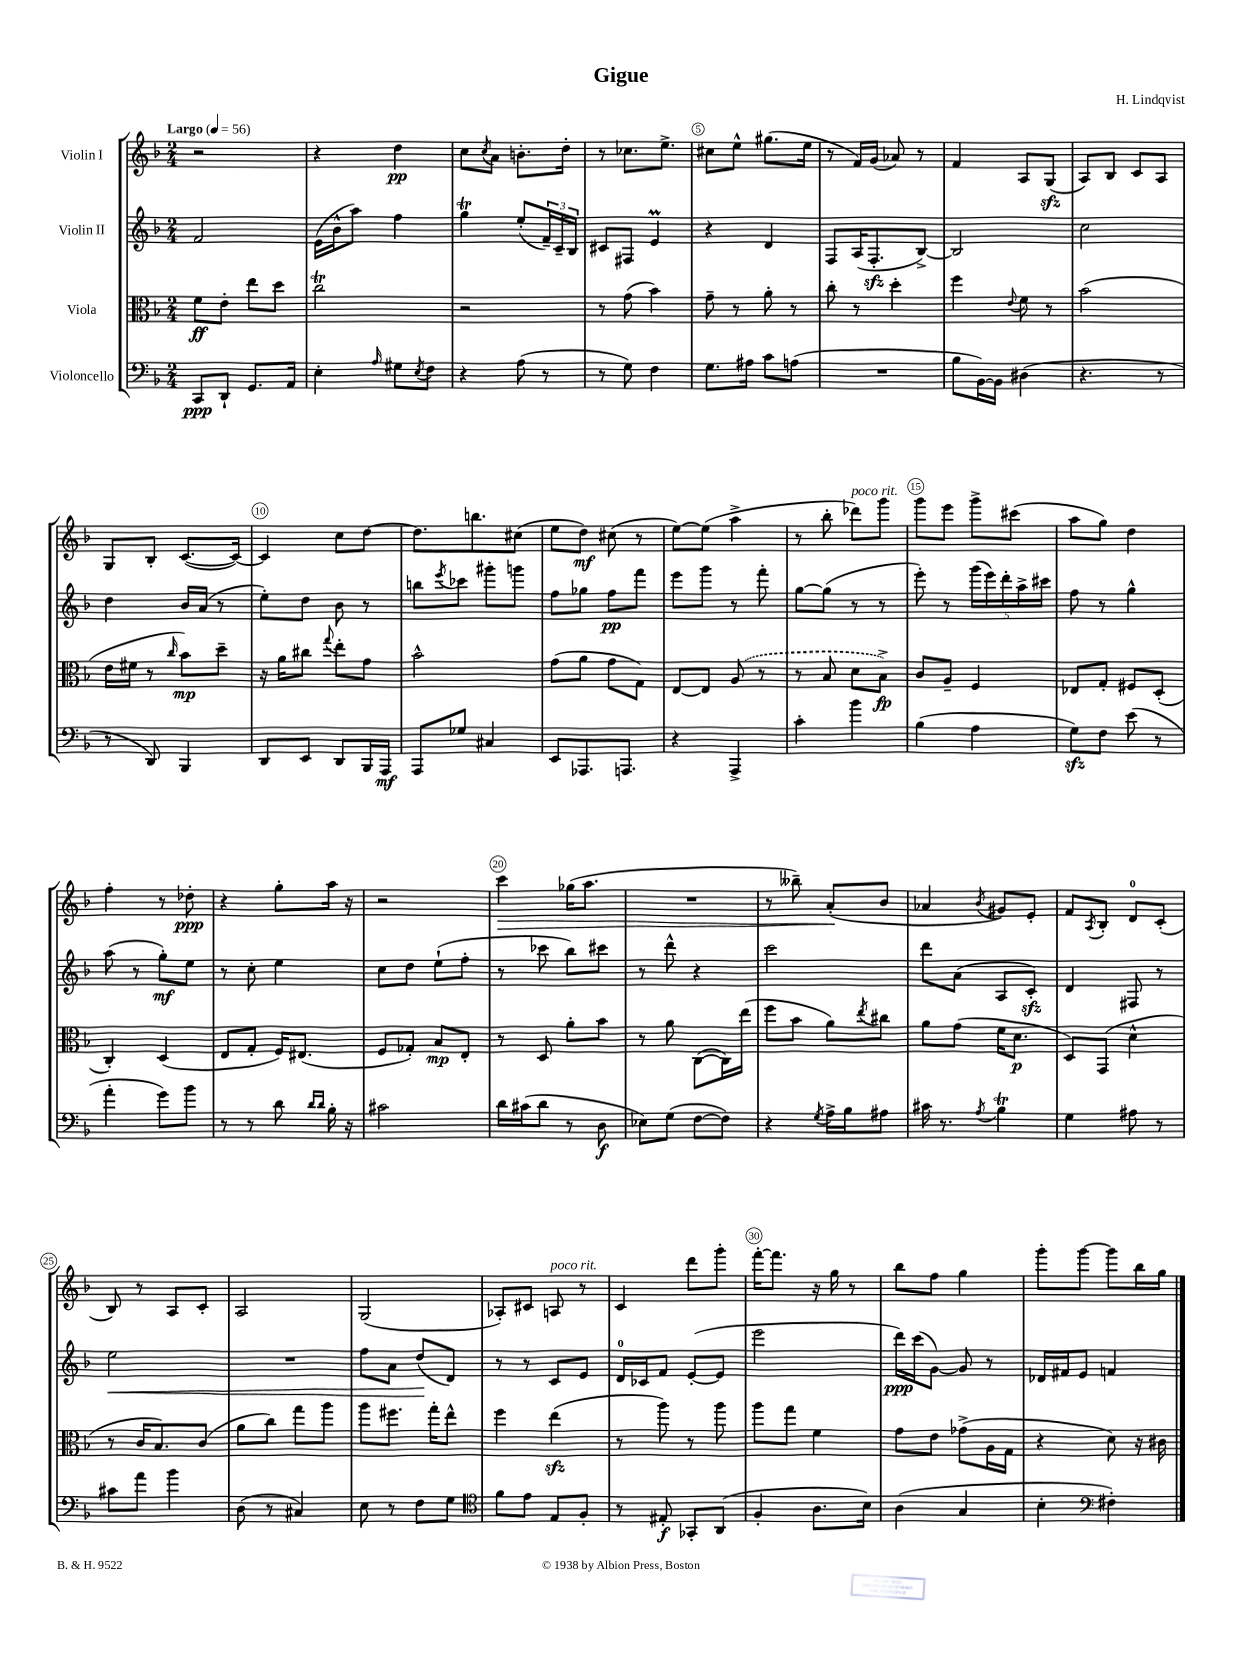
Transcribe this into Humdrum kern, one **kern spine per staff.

**kern	**dynam	**kern	**dynam	**kern	**dynam	**kern	**dynam
*part4	*part4	*part3	*part3	*part2	*part2	*part1	*part1
*staff4	*staff4	*staff3	*staff3	*staff2	*staff2	*staff1	*staff1
*I"Violoncello	*	*I"Viola	*	*I"Violin II	*	*I"Violin I	*
*clefF4	*	*clefC3	*	*clefG2	*	*clefG2	*
*k[b-]	*	*k[b-]	*	*k[b-]	*	*k[b-]	*
*M2/4	*	*M2/4	*	*M2/4	*	*M2/4	*
*MM56	*	*MM56	*	*MM56	*	*MM56	*
=1	=1	=1	=1	=1	=1	=1	=1
!	!	!	!	!	!	!LO:TX:a:B:t=Largo	!
8CC/L	ppp	8f\L	ff	2f/	.	2r	.
8DD`/J	.	8e'\J	.	.	.	.	.
8.GG/L	.	8ee\L	.	.	.	.	.
.	.	8dd\J	.	.	.	.	.
16AA/Jk	.	.	.	.	.	.	.
=2	=2	=2	=2	=2	=2	=2	=2
4E'\	.	2ccT\	.	(16e\LL	.	4r	.
.	.	.	.	16b-^^\J	.	.	.
.	.	.	.	8aa\J)	.	.	.
16qqA/	.	.	.	.	.	.	.
8G#X\L	.	.	.	4ff\	.	4dd\	pp
8qE/	.	.	.	.	.	.	.
8F\J	.	.	.	.	.	.	.
=3	=3	=3	=3	=3	=3	=3	=3
4r	.	2r	.	4ggT\	.	8cc\L	.
.	.	.	.	.	.	8qcc/	.
.	.	.	.	.	.	8a\J	.
(8A\	.	.	.	(8ee'/L	.	8.bn'\L	.
8r	.	.	.	24f~/L)	.	.	.
.	.	.	.	24c~/	.	.	.
.	.	.	.	.	.	16dd'\Jk	.
.	.	.	.	24B-/JJ	.	.	.
=4	=4	=4	=4	=4	=4	=4	=4
8r	.	8r	.	8c#X/L	.	8r	.
8G\)	.	(8g\	.	8F#X/J	.	8.cc-X\L	.
4F\	.	4b-\)	.	4em/	.	.	.
.	.	.	.	.	.	8.ee^\J	.
=5	=5	=5	=5	=5	=5	=5	=5
8.G\L	.	8g~\	.	4r	.	8cc#X\L	.
.	.	8r	.	.	.	8ee^^\J	.
16A#X\Jk	.	.	.	.	.	.	.
8c\L	.	8a'\	.	4d/	.	(8.gg#X\L	.
(8An\J	.	8r	.	.	.	.	.
.	.	.	.	.	.	16ee\Jk	.
=6	=6	=6	=6	=6	=6	=6	=6
2r	.	8cc'\	.	8F/L	.	8r	.
.	.	8r	.	(16A/K	.	16f/LL)	.
.	.	.	.	8.Fzz'/	.	(16g/JJ	.
.	.	4dd'\	.	.	.	8a-X/)	.
.	.	.	.	[8B-^/J)	.	8r	.
=7	=7	=7	=7	=7	=7	=7	=7
8B-\L	.	4ff\	.	2B-/]	.	4f/	.
[16BB-\L)	.	.	.	.	.	.	.
16BB-\JJ]	.	.	.	.	.	.	.
.	.	8qqe/	.	.	.	.	.
(4D#X\	.	8f\	.	.	.	8A/L	.
.	.	8r	.	.	.	(8Gzz/J	.
=8	=8	=8	=8	=8	=8	=8	=8
4.r	.	(2b-\	.	2cc\	.	8A/L)	.
.	.	.	.	.	.	8B-/J	.
.	.	.	.	.	.	8c/L	.
8r	.	.	.	.	.	8A/J	.
!!LO:LB:g=z
=9	=9	=9	=9	=9	=9	=9	=9
8r	.	16e\LL	.	4dd\	.	8G/L	.
.	.	16f#X\JJ	.	.	.	.	.
8DD/)	.	8r	.	.	.	8B-'/J	.
.	.	16qqcc/	.	.	.	.	.
4BBB-/	.	8b-\L)	mp	16b-/LL	.	([8.c/L	.
.	.	.	.	(16a/JJ	.	.	.
.	.	8dd~\J	.	8r	.	.	.
.	.	.	.	.	.	16c/Jk_)	.
=10	=10	=10	=10	=10	=10	=10	=10
8DD/L	.	16r	.	8ee'\L)	.	4c/]	.
.	.	16a\KL	.	.	.	.	.
8EE/J	.	8cc#X\J	.	8dd\J	.	.	.
.	.	8qqgg/	.	.	.	.	.
8DD/L	.	8ee'\L	.	8b-\	.	8cc\L	.
16BBB-/L	.	8g\J	.	8r	.	[8dd\J	.
16AAA/JJ	mf	.	.	.	.	.	.
=11	=11	=11	=11	=11	=11	=11	=11
8AAA/L	.	2b-^^\	.	8bbn\L	.	8.dd\L]	.
.	.	.	.	8qeee/	.	.	.
8G-X/J	.	.	.	8ccc-X\J	.	.	.
.	.	.	.	.	.	8.bbn\	.
4C#X/	.	.	.	8ggg#X'\L	.	.	.
.	.	.	.	8gggn\J	.	(8cc#X\J	.
=12	=12	=12	=12	=12	=12	=12	=12
8EE/L	.	(8g\L	.	8ff\L	.	8ee\L	.
8.AAA-X/	.	8a\J	.	8gg-X\J	.	8dd\J)	mf
.	.	8g\L	.	8ff\L	pp	(8cc#X\	.
8.AAAn/J	.	.	.	.	.	.	.
.	.	8G\J)	.	8fff\J	.	8r	.
=13	=13	=13	=13	=13	=13	=13	=13
4r	.	[8E/L	.	8eee\L	.	[8ee\L)	.
.	.	8E/J]	.	8ggg\J	.	(8ee\J]	.
4AAA^/	.	(8A/	.	8r	.	4aa^\	.
.	.	8r	.	8fff'\	.	.	.
=14	=14	=14	=14	=14	=14	=14	=14
4c'\	.	8r	.	[8gg\L	.	8r	.
.	.	8B-/	.	(8gg\J]	.	8bb-'\	.
!	!	!	!	!	!	!LO:TX:a:i:t=poco rit.	!
4b-\	.	8d\L	.	8r	.	8ddd-X\L)	.
.	.	8B-^\J)	fp	8r	.	8ggg\J	.
=15	=15	=15	=15	=15	=15	=15	=15
(4B-\	.	8c/L	.	8eee'\)	.	8ggg\L	.
.	.	8A~/J	.	8r	.	8eee\J	.
4A\	.	4F/	.	(20ggg\LL	.	8ggg^\L	.
.	.	.	.	20eee\)	.	.	.
.	.	.	.	20ddd'\	.	.	.
.	.	.	.	.	.	(8ccc#X\J	.
.	.	.	.	20aa^\	.	.	.
.	.	.	.	20ccc#X\JJ	.	.	.
=16	=16	=16	=16	=16	=16	=16	=16
8Gzz\L)	.	8E-X/L	.	8ff\	.	8aa\L	.
8F\J	.	8G'/J	.	8r	.	8gg\J)	.
(8e\	.	8F#X/L	.	4gg^^\	.	4dd\	.
8r	.	(8D'/J	.	.	.	.	.
!!LO:LB:g=z
=17	=17	=17	=17	=17	=17	=17	=17
4a'\	.	4C'/)	.	(8aa\	.	4ff'\	.
.	.	.	.	8r	.	.	.
8g\L)	.	(4D/	.	8gg'\L)	mf	8r	.
8b-\J	.	.	.	8ee\J	.	8dd-X'\	ppp
=18	=18	=18	=18	=18	=18	=18	=18
8r	.	8E/L	.	8r	.	4r	.
8r	.	8G'/J	.	8cc'\	.	.	.
8d\	.	16F/KL)	.	4ee\	.	8gg'\L	.
.	.	(8.E#X/J	.	.	.	.	.
16qqd/LL	.	.	.	.	.	.	.
16qqd/JJ	.	.	.	.	.	.	.
16B-'\	.	.	.	.	.	16aa\Jk	.
16r	.	.	.	.	.	16r	.
=19	=19	=19	=19	=19	=19	=19	=19
2c#X\	.	8F/L	.	8cc\L	.	2r	.
.	.	8G-X'/J)	.	8dd\J	.	.	.
.	.	8B-/L	mp	(8ee`\L	.	.	.
.	.	8E'/J	.	8ff'\J	.	.	.
=20	=20	=20	=20	=20	=20	=20	=20
!	!	!	!	!	!	!	!LO:HP:b
16d\LL	.	8r	.	8r	.	4ccc\	>
(16c#X\J	.	.	.	.	.	.	.
8d\J	.	8D/	.	8ccc-X\	.	.	.
8r	.	8a'\L	.	8bb-\L)	.	(16gg-X\KL	.
.	.	.	.	.	.	8.aa\J	.
8D\	f	8b-\J	.	8ccc#X\J	.	.	.
=21	=21	=21	=21	=21	=21	=21	=21
8E-X\L)	.	8r	.	8r	.	2r	.
(8G\J	.	8a\	.	8ddd^^\	.	.	.
[8F\L	.	([8C\L	.	4r	.	.	.
8F\J])	.	16C\L])	.	.	.	.	.
.	.	(16ee\JJ	.	.	.	.	.
=22	=22	=22	=22	=22	=22	=22	=22
4r	.	8ff\L	.	2ccc\	.	8r	.
.	.	8b-\J	.	.	.	8bb--X~\)	.
8qG/	.	.	.	.	.	.	.
16A^\LL	.	8a\L)	.	.	.	(8a'/L	.
16B-\J	.	.	.	.	.	.	.
.	.	8qee/	.	.	.	.	.
8A#X\J	.	8cc#X\J	.	.	.	8b-/J	]
=23	=23	=23	=23	=23	=23	=23	=23
16c#X\	.	8a\L	.	8ddd\L	.	4a-X/	.
8.r	.	.	.	.	.	.	.
.	.	(8g\J	.	(8a\J	.	.	.
8qA/	.	.	.	.	.	8qb-/	.
4B-T\	.	16f\KL	.	8A/L	.	8g#X/L)	.
.	.	8.d\J	p	.	.	.	.
.	.	.	.	8czz'/J)	.	8e'/J	.
=24	=24	=24	=24	=24	=24	=24	=24
4G\	.	8D/L)	.	4d/	.	8f/L	.
.	.	.	.	.	.	8qA/	.
.	.	(8GG/J	.	.	.	8B-'/J	.
8A#X\	.	4d^^\	.	8F#X/	.	8d/L	.
8r	.	.	.	8r	.	(8c'/J	.
!!LO:LB:g=z
=25	=25	=25	=25	=25	=25	=25	=25
!	!	!	!	!	!LO:HP:b	!	!
8c#X\L	.	8r	.	2ee\	<	8B-/)	.
8a\J	.	16c/KL	.	.	.	8r	.
.	.	8.B-/)	.	.	.	.	.
4b-\	.	.	.	.	.	8A/L	.
.	.	(8c/J	.	.	.	8c'/J	.
=26	=26	=26	=26	=26	=26	=26	=26
(8D\	.	8a\L	.	2r	.	2A/	.
8r	.	8cc\J)	.	.	.	.	.
4C#X/)	.	8gg\L	.	.	.	.	.
.	.	8aa\J	.	.	.	.	.
=27	=27	=27	=27	=27	=27	=27	=27
8E\	.	8aa\L	.	8ff\L	.	(2G/	.
8r	.	8.ff#X\J	.	8a\J	.	.	.
8F\L	.	.	.	(8dd/L	.	.	.
.	.	16gg'\KL	.	.	.	.	.
8G\J	.	8ee^^\J	.	8d/J)	[	.	.
=28	=28	=28	=28	=28	=28	=28	=28
*clefC4	*	*	*	*	*	*	*
8f\L	.	4ff\	.	8r	.	8A-X'/L)	.
8e\J	.	.	.	8r	.	8c#X/J	.
!	!	!	!	!	!	!LO:TX:a:i:t=poco rit.	!
8E/L	.	(4eezz\	.	8c/L	.	8An/	.
8F'/J	.	.	.	8e/J	.	8r	.
=29	=29	=29	=29	=29	=29	=29	=29
8r	.	8r	.	16d/LL	.	4c/	.
.	.	.	.	16c-X/J	.	.	.
8E#X'/	f	8aa\)	.	8f/J	.	.	.
8GG-X'/L	.	8r	.	([8e'/L	.	8ddd\L	.
(8AA/J	.	8aa\	.	8e/J]	.	8ggg'\J	.
=30	=30	=30	=30	=30	=30	=30	=30
4F'/	.	8aa\L	.	2eee\	.	[16fff'\KL	.
.	.	.	.	.	.	8.fff\J]	.
.	.	8gg\J	.	.	.	.	.
8.A\L	.	4f\	.	.	.	16r	.
.	.	.	.	.	.	16gg\	.
.	.	.	.	.	.	8r	.
16B-\Jk)	.	.	.	.	.	.	.
=31	=31	=31	=31	=31	=31	=31	=31
(4A\	.	8g\L	.	16ddd\LL)	ppp	8bb-\L	.
.	.	.	.	(16ccc\J	.	.	.
.	.	8e\J	.	[8g\J)	.	8ff\J	.
4G/	.	(8g-X^\L	.	8g/]	.	4gg\	.
.	.	16A\L	.	8r	.	.	.
.	.	16G\JJ	.	.	.	.	.
=32	=32	=32	=32	=32	=32	=32	=32
4B-'\	.	4r	.	16d-X/LL	.	8ggg'\L	.
.	.	.	.	16f#X/J	.	.	.
.	.	.	.	8e/J	.	[8ggg\J	.
*clefF4	*	*	*	*	*	*	*
4F#X'\)	.	8d\)	.	4fn/	.	8ggg\L]	.
.	.	16r	.	.	.	16bb-\L	.
.	.	16c#X\	.	.	.	16gg\JJ	.
==	==	==	==	==	==	==	==
*-	*-	*-	*-	*-	*-	*-	*-
